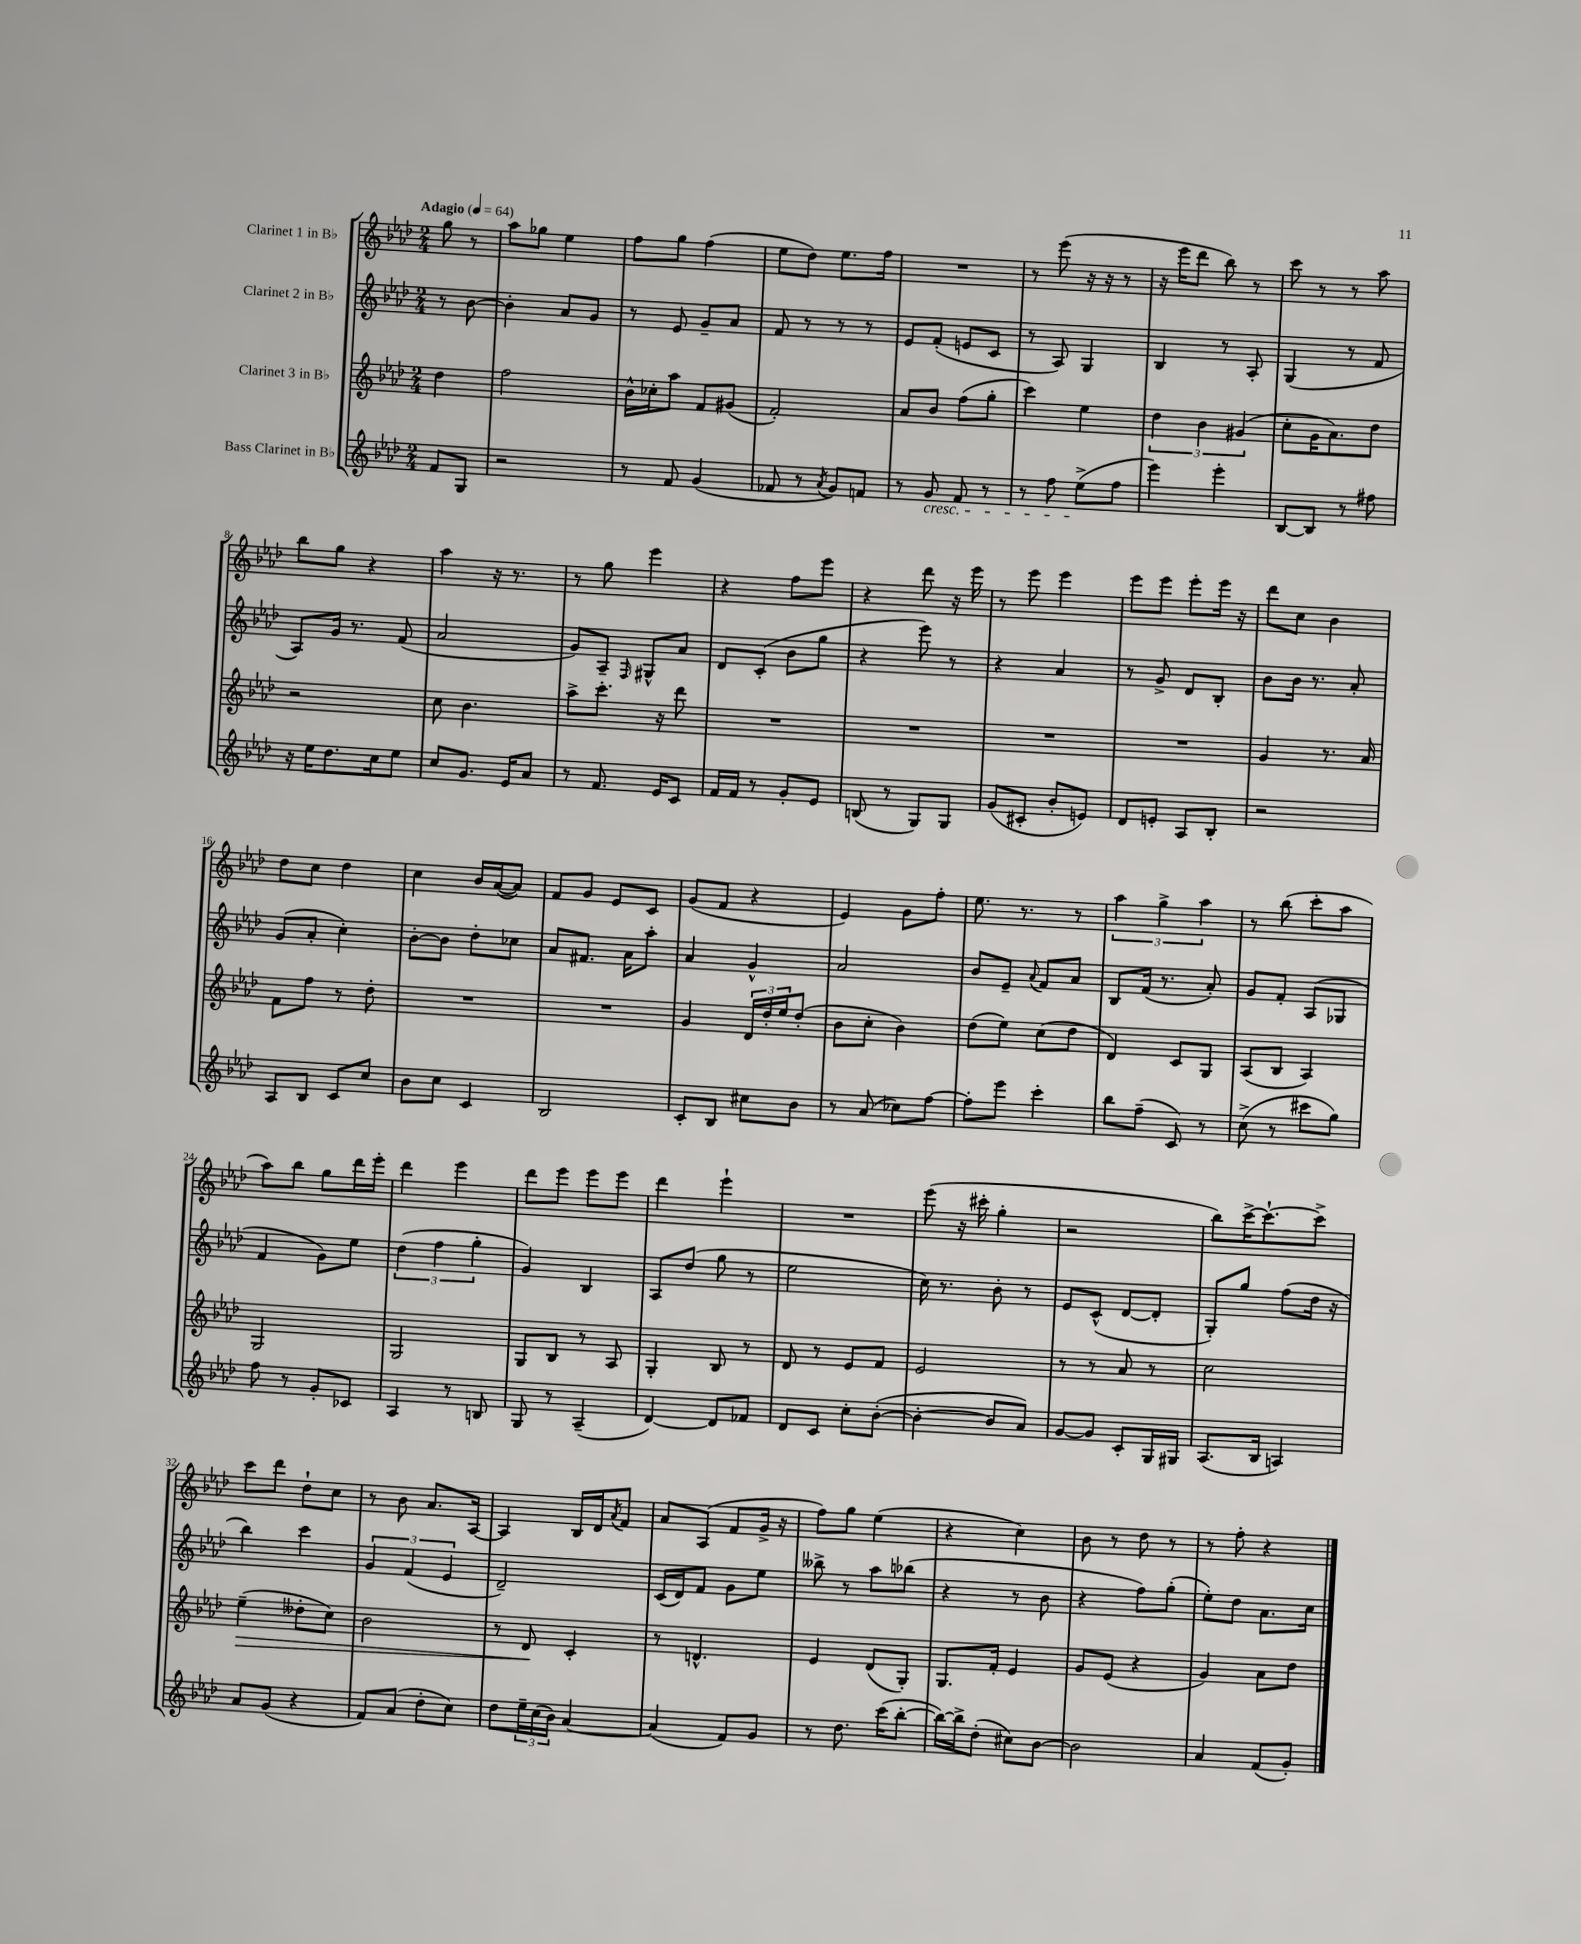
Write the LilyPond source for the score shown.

<<
\new StaffGroup <<
\new Staff = "s0" \with { instrumentName = "Clarinet 1 in Bb" } {
    \clef treble \key aes \major \numericTimeSignature \time 2/4 \partial 4 \tempo "Adagio" 4 = 64
    g''8 r8 |
    aes''8 ges''8 ees''4 |
    f''8 g''8 f''4( |
    ees''8 des''8) ees''8. f''16 |
    R2 |
    r8 ees'''8( r16 r16 r8 |
    r16 ees'''16 des'''8 bes''8) r8 |
    c'''8 r8 r8 aes''8 |
    bes''8 g''8 r4 |
    aes''4 r16 r8. |
    r8 g''8 ees'''4 |
    r4 f''8 ees'''8 |
    r4 des'''8 r16 ees'''16 |
    r8 ees'''8 ees'''4 |
    ees'''8 ees'''8 ees'''8-. ees'''16 r16 |
    des'''8 c''8 bes'4 |
    des''8 c''8 des''4 |
    c''4 bes'16 aes'16~( aes'8) |
    f'8 g'8 ees'8 c'8 |
    g'8( f'8 r4 |
    ees'4) g'8 f''8-. |
    ees''8. r8. r8 |
    \tuplet 3/2 { aes''4 g''4-> aes''4 } |
    r8 bes''8( c'''8-. aes''8 |
    aes''8) bes''8 g''8 des'''16 ees'''16-. |
    des'''4 ees'''4 |
    des'''8 ees'''8 ees'''8 ees'''8 |
    des'''4 ees'''4-! |
    R2 |
    ees'''8( r16 cis'''16-. g''4-. |
    r2 |
    bes''8) c'''16~-> c'''8.~-! c'''8-> |
    c'''8 des'''8 des''8-! c''8 |
    r8 bes'8 aes'8. aes16~ |
    aes4 bes16 des'16 \acciaccatura { aes'8 } f'8 |
    aes'8 aes8( f'8 g'16-> r16 |
    f''8) g''8 ees''4( |
    r4 c''4) |
    bes'8 r8 des''8 r8 |
    r8 f''8-. r4 \bar "|." |
}
\new Staff = "s1" \with { instrumentName = "Clarinet 2 in Bb" } {
    \clef treble \key aes \major \numericTimeSignature \time 2/4 \partial 4
    r8 bes'8~ |
    bes'4-. aes'8 g'8 |
    r8 ees'8 g'8-- aes'8 |
    f'8 r8 r8 r8 |
    ees'8 f'8-.( e'8 c'8 |
    r8 aes8) g4 |
    bes4 r8 aes8-. |
    g4( r8 f'8 |
    aes8) g'16 r8. f'8( |
    aes'2 |
    g'8) aes8-- \grace { f16 } gis8-^ aes'8 |
    des'8 c'8-.( bes'8 g''8 |
    r4 ees'''8) r8 |
    r4 aes'4 |
    r8 g'8-> des'8 bes8-. |
    bes'8 bes'16 r8. aes'8-. |
    g'8( aes'8-. c''4-.) |
    bes'8~-. bes'8 des''8-. ces''8 |
    aes'8 fis'8. aes'16 aes''8-. |
    aes'4 g'4-^ |
    aes'2 |
    bes'8 ees'8-- \appoggiatura { aes'8 } f'8 aes'8 |
    bes8 f'16( r8. aes'8-.) |
    g'8 f'8-. aes8( ges8 |
    f'4 g'8) ees''8 |
    \tuplet 3/2 { des''4( f''4 g''4-. } |
    g'4) bes4 |
    aes8 des''8( g''8 r8 |
    ees''2 |
    c''16) r8. bes'8-. r8 |
    ees'8 c'8-^( des'8~ des'8-. |
    g8-.) g''8 f''8( des''16 r16 |
    bes''4) c'''4 |
    \tuplet 3/2 { g'4 f'4( ees'4 } |
    des'2--) |
    c'16( des'16) f'8 g'8 ees''8 |
    beses''8-> r8 aes''8 bes''8( |
    r4 r8 bes'8 |
    r4 f''8) g''8-.( |
    ees''8-.) des''8 aes'8. c''16 \bar "|." |
}
\new Staff = "s2" \with { instrumentName = "Clarinet 3 in Bb" } {
    \clef treble \key aes \major \numericTimeSignature \time 2/4 \partial 4
    des''4 |
    f''2 |
    bes'16-^ ces''16-. aes''8 f'8 gis'8( |
    f'2-.) |
    aes'8 bes'8 f''8( g''8-. |
    c'''4) ees''4 |
    \tuplet 3/2 { des''4 bes'4 gis'4( } |
    c''8-. g'16 aes'8.) des''8 |
    r2 |
    c''8 bes'4. |
    aes''8-> c'''8.-. r16 des'''8 |
    R2 |
    R2 |
    R2 |
    R2 |
    g'4 r8. aes'16 |
    f'8 f''8 r8 des''8-. |
    R2 |
    R2 |
    g'4 \tuplet 3/2 { des'16 des''16-. ees''16 } des''8-.( |
    bes'8 c''8-. bes'4) |
    des''8( ees''8) c''8( des''8 |
    des'4) c'8 g8 |
    aes8( bes8 aes4) |
    g2 |
    g2 |
    g8 bes8 r8 aes8 |
    g4-. bes8 r8 |
    des'8 r8 ees'8 f'8 |
    ees'2 |
    r8 r8 aes'8 r8 |
    c''2 |
    ees''4--\>( deses''8-. c''8) |
    bes'2 |
    r8 des'8\! c'4-. |
    r8 d'4.-^ |
    ees'4 des'8( g8-.) |
    g8. f'16-. ees'4 |
    g'8 ees'8( r4 |
    g'4) aes'8 des''8 \bar "|." |
}
\new Staff = "s3" \with { instrumentName = "Bass Clarinet in Bb" } {
    \clef treble \key aes \major \numericTimeSignature \time 2/4 \partial 4
    f'8 g8 |
    r2 |
    r8 f'8 g'4( |
    fes'8 r8 \acciaccatura { aes'8 } g'8) f'8 |
    r8 g'8\cresc f'8 r8 |
    r8 f''8 ees''8->\!( f''8 |
    ees'''4) ees'''4-. |
    bes8~ bes8 r8 fis''8 |
    r16 ees''16 des''8. c''16 ees''8 |
    c''8 g'8. ees'16 aes'8 |
    r8 f'8. ees'16 c'8 |
    f'16 f'16 r8 g'8-. ees'8 |
    b8( r8 g8) g8 |
    g'8( cis'8-. bes'8-. e'8) |
    des'8 e'8-. aes8 bes8-. |
    r2 |
    aes8 bes8 c'8 c''8 |
    bes'8 c''8 c'4 |
    bes2 |
    c'8-. bes8 cis''8 bes'8 |
    r8 aes'8( ces''8) f''8~ |
    f''8-. ees'''8 c'''4-. |
    bes''8 f''8--( c'8) r8 |
    c''8->( r8 cis'''8 g''8) |
    f''8 r8 g'8-. ces'8 |
    aes4 r8 b8 |
    g8 r8 aes4--( |
    des'4~) des'8 fes'8 |
    des'8 c'8 c''8-. bes'8~-.( |
    bes'4~-. bes'8 aes'8) |
    g'8~ g'8 c'8-. g16 gis16 |
    aes8.( bes16 a4) |
    aes'8 g'8( r4 |
    f'8) aes'8( des''8-. c''8) |
    des''8 \tuplet 3/2 { ees''16-- c''16( bes'16) } aes'4~ |
    aes'4( f'8) g'8 |
    r8 des''8. c'''16( bes''8~-. |
    bes''16~) bes''16-> des''8-.( cis''8) bes'8~ |
    bes'2 |
    aes'4 f'8( g'8-.) \bar "|." |
}
>>
>>
